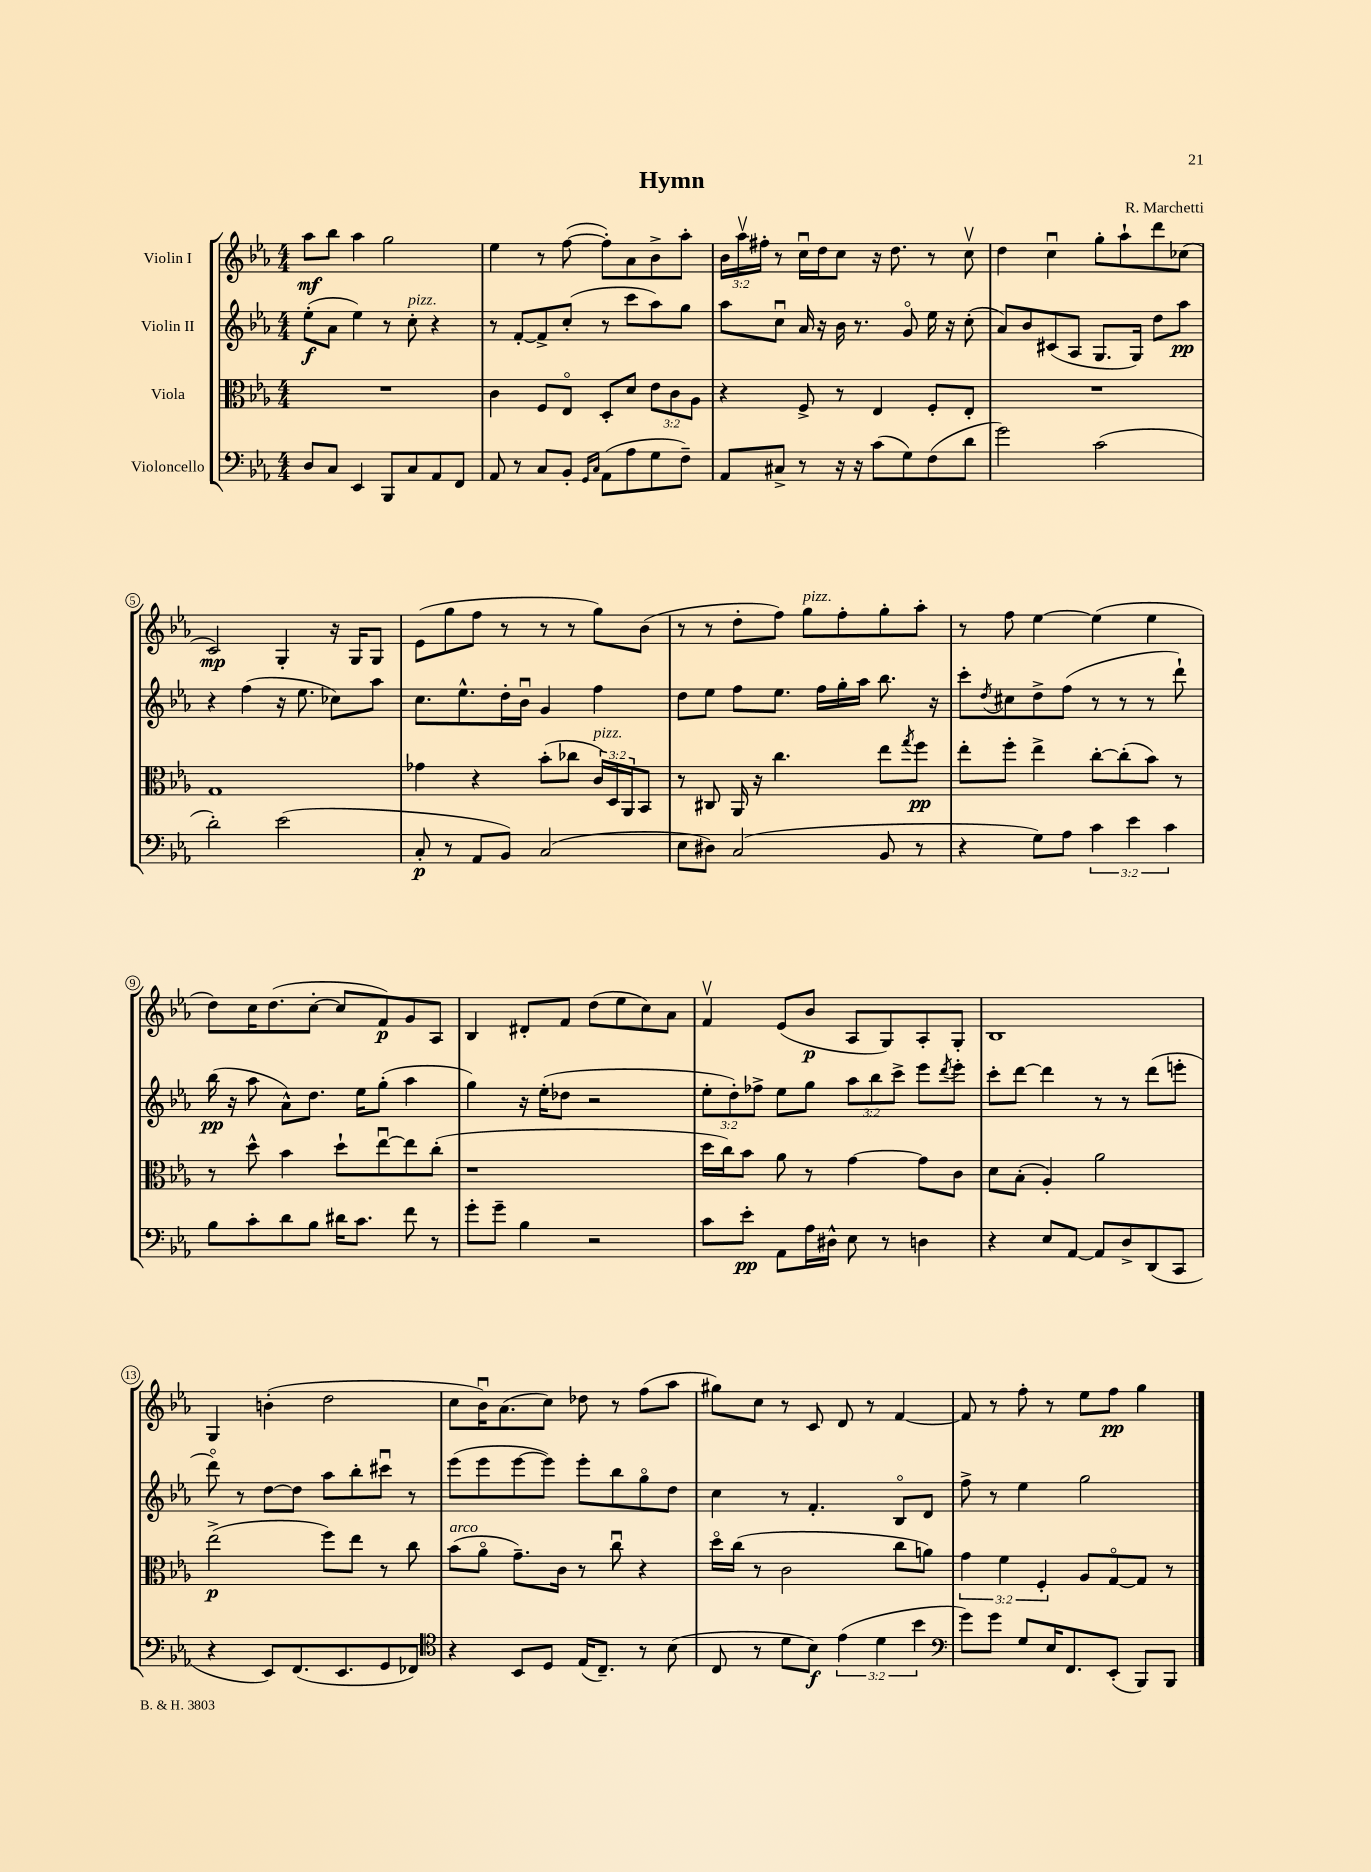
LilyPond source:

\header { title = "Hymn" composer = "R. Marchetti" }
<<
\new StaffGroup <<
\new Staff = "s0" \with { instrumentName = "Violin I" } {
    \clef treble \key ees \major \numericTimeSignature \time 4/4 \override Staff.TupletNumber.text = #tuplet-number::calc-fraction-text
    aes''8\mf bes''8 aes''4 g''2 |
    ees''4 r8 f''8~( f''8-.) aes'8 bes'8-> aes''8-. |
    \tuplet 3/2 { bes'16 aes''16\upbow fis''16-. } r8 c''16\downbow d''16 c''8 r16 d''8. r8 c''8\upbow |
    d''4 c''4\downbow g''8-. aes''8-! d'''8 ces''8( |
    c'2\mp) g4-. r16 g16 g8 |
    ees'8( g''8 f''8 r8 r8 r8 g''8) bes'8( |
    r8 r8 d''8-. f''8) g''8^\markup { \italic "pizz." } f''8-. g''8-. aes''8-. |
    r8 f''8 ees''4~ ees''4( ees''4 |
    d''8) c''16 d''8.( c''8~-. c''8 f'8\p) g'8 aes8 |
    bes4 dis'8-. f'8 d''8( ees''8 c''8) aes'8 |
    f'4\upbow ees'8( bes'8\p aes8 g8) aes8-. g8-. |
    bes1 |
    g4 b'4-.( d''2 |
    c''8 bes'16\downbow) aes'8.( c''8) des''8 r8 f''8( aes''8 |
    gis''8) c''8 r8 c'8 d'8 r8 f'4~ |
    f'8 r8 f''8-. r8 ees''8 f''8\pp g''4 \bar "|." |
}
\new Staff = "s1" \with { instrumentName = "Violin II" } {
    \clef treble \key ees \major \numericTimeSignature \time 4/4 \override Staff.TupletNumber.text = #tuplet-number::calc-fraction-text
    ees''8-.\f( aes'8 ees''4) r8 c''8-.^\markup { \italic "pizz." } r4 |
    r8 f'8~-. f'8-> c''8-.( r8 c'''8 aes''8) g''8 |
    aes''8 c''8\downbow aes'16 r16 bes'16 r8. g'8\flageolet ees''16 r16 c''8-.( |
    aes'8) bes'8 cis'8( aes8 g8. g16) d''8 aes''8\pp |
    r4 f''4( r16 ees''8. ces''8) aes''8 |
    c''8. ees''8.-^ d''16-. bes'16\downbow g'4 f''4 |
    d''8 ees''8 f''8 ees''8. f''16 g''16-. aes''16 bes''8. r16 |
    c'''8-. \acciaccatura { d''8 } cis''8 d''8-> f''8( r8 r8 r8 d'''8-!) |
    bes''16\pp( r16 aes''8 aes'8-^) d''8. ees''16 g''8-.( aes''4 |
    g''4) r16 ees''16-.( des''8 r2 |
    \tuplet 3/2 { ees''8-. d''8-.) fes''8-> } ees''8 g''8 \tuplet 3/2 { aes''8 bes''8 c'''8-> } ees'''8 \acciaccatura { d'''8 } ees'''8-. |
    c'''8-. d'''8~ d'''4 r8 r8 d'''8( e'''8-. |
    d'''8\flageolet) r8 d''8~ d''8 aes''8 bes''8-. cis'''8\downbow r8 |
    ees'''8( ees'''8 ees'''8~ ees'''8) ees'''8-. bes''8 g''8\flageolet d''8 |
    c''4 r8 f'4.-. bes8\flageolet d'8 |
    f''8-> r8 ees''4 g''2 \bar "|." |
}
\new Staff = "s2" \with { instrumentName = "Viola" } {
    \clef alto \key ees \major \numericTimeSignature \time 4/4 \override Staff.TupletNumber.text = #tuplet-number::calc-fraction-text
    R1 |
    c'4 f8 ees8\flageolet d8-. d'8 \tuplet 3/2 { ees'8 c'8 aes8 } |
    r4 f8-> r8 ees4 f8-. ees8-. |
    R1 |
    g1 |
    ges'4 r4 bes'8-.( ces''8 \tuplet 3/2 { c'16^\markup { \italic "pizz." }) d16 aes,16 } bes,8 |
    r8 cis8 aes,16 r16 c''4. ees''8 \acciaccatura { g''8 } f''8\pp |
    ees''8-. f''8-. ees''4-> c''8~-. c''8-.( bes'8) r8 |
    r8 d''8-^ bes'4 d''8-! ees''8~\downbow ees''8 c''8-.( |
    r1 |
    d''16 c''16) bes'8 aes'8 r8 g'4~ g'8 c'8 |
    d'8 bes8-.( aes4-.) aes'2 |
    ees''2->\p( f''8) ees''8 r8 c''8 |
    bes'8^\markup { \italic "arco" }( aes'8\flageolet g'8.--) c'16 r8 c''8\downbow r4 |
    d''16\flageolet c''16( r8 c'2 c''8 a'8) |
    \tuplet 3/2 { g'4 f'4 f4-. } aes8 g8~\flageolet g8 r8 \bar "|." |
}
\new Staff = "s3" \with { instrumentName = "Violoncello" } {
    \clef bass \key ees \major \numericTimeSignature \time 4/4 \override Staff.TupletNumber.text = #tuplet-number::calc-fraction-text
    d8 c8 ees,4 bes,,8 c8 aes,8 f,8 |
    aes,8 r8 c8 bes,8-. \grace { g,16 c16 } aes,8( aes8 g8 f8--) |
    aes,8 cis8-> r8 r16 r16 c'8( g8) f8( d'8 |
    g'2) c'2( |
    d'2-.) ees'2( |
    c8-.\p r8 aes,8 bes,8) c2( |
    ees8 dis8) c2( bes,8 r8 |
    r4 g8) aes8 \tuplet 3/2 { c'4 ees'4 c'4 } |
    bes8 c'8-. d'8 bes8 dis'16 c'8. f'8 r8 |
    g'8-. g'8-- bes4 r2 |
    c'8 ees'8-.\pp aes,8 aes16 dis16-^ ees8 r8 d4 |
    r4 ees8 aes,8~ aes,8 d8-> d,8( c,8 |
    r4 ees,8) f,8.( ees,8. g,8 fes,8) |
    \clef tenor r4 bes,8 d8 ees16( c8.--) r8 bes8( |
    c8 r8 d'8 bes8\f) \tuplet 3/2 { ees'4( d'4 bes'4 } |
    \clef bass g'8) g'8 g8 ees16 f,8. ees,8-.( bes,,8) bes,,8 \bar "|." |
}
>>
>>
\layout { \context { \Score \override BarNumber.stencil = #(make-stencil-circler 0.1 0.3 ly:text-interface::print) } }
